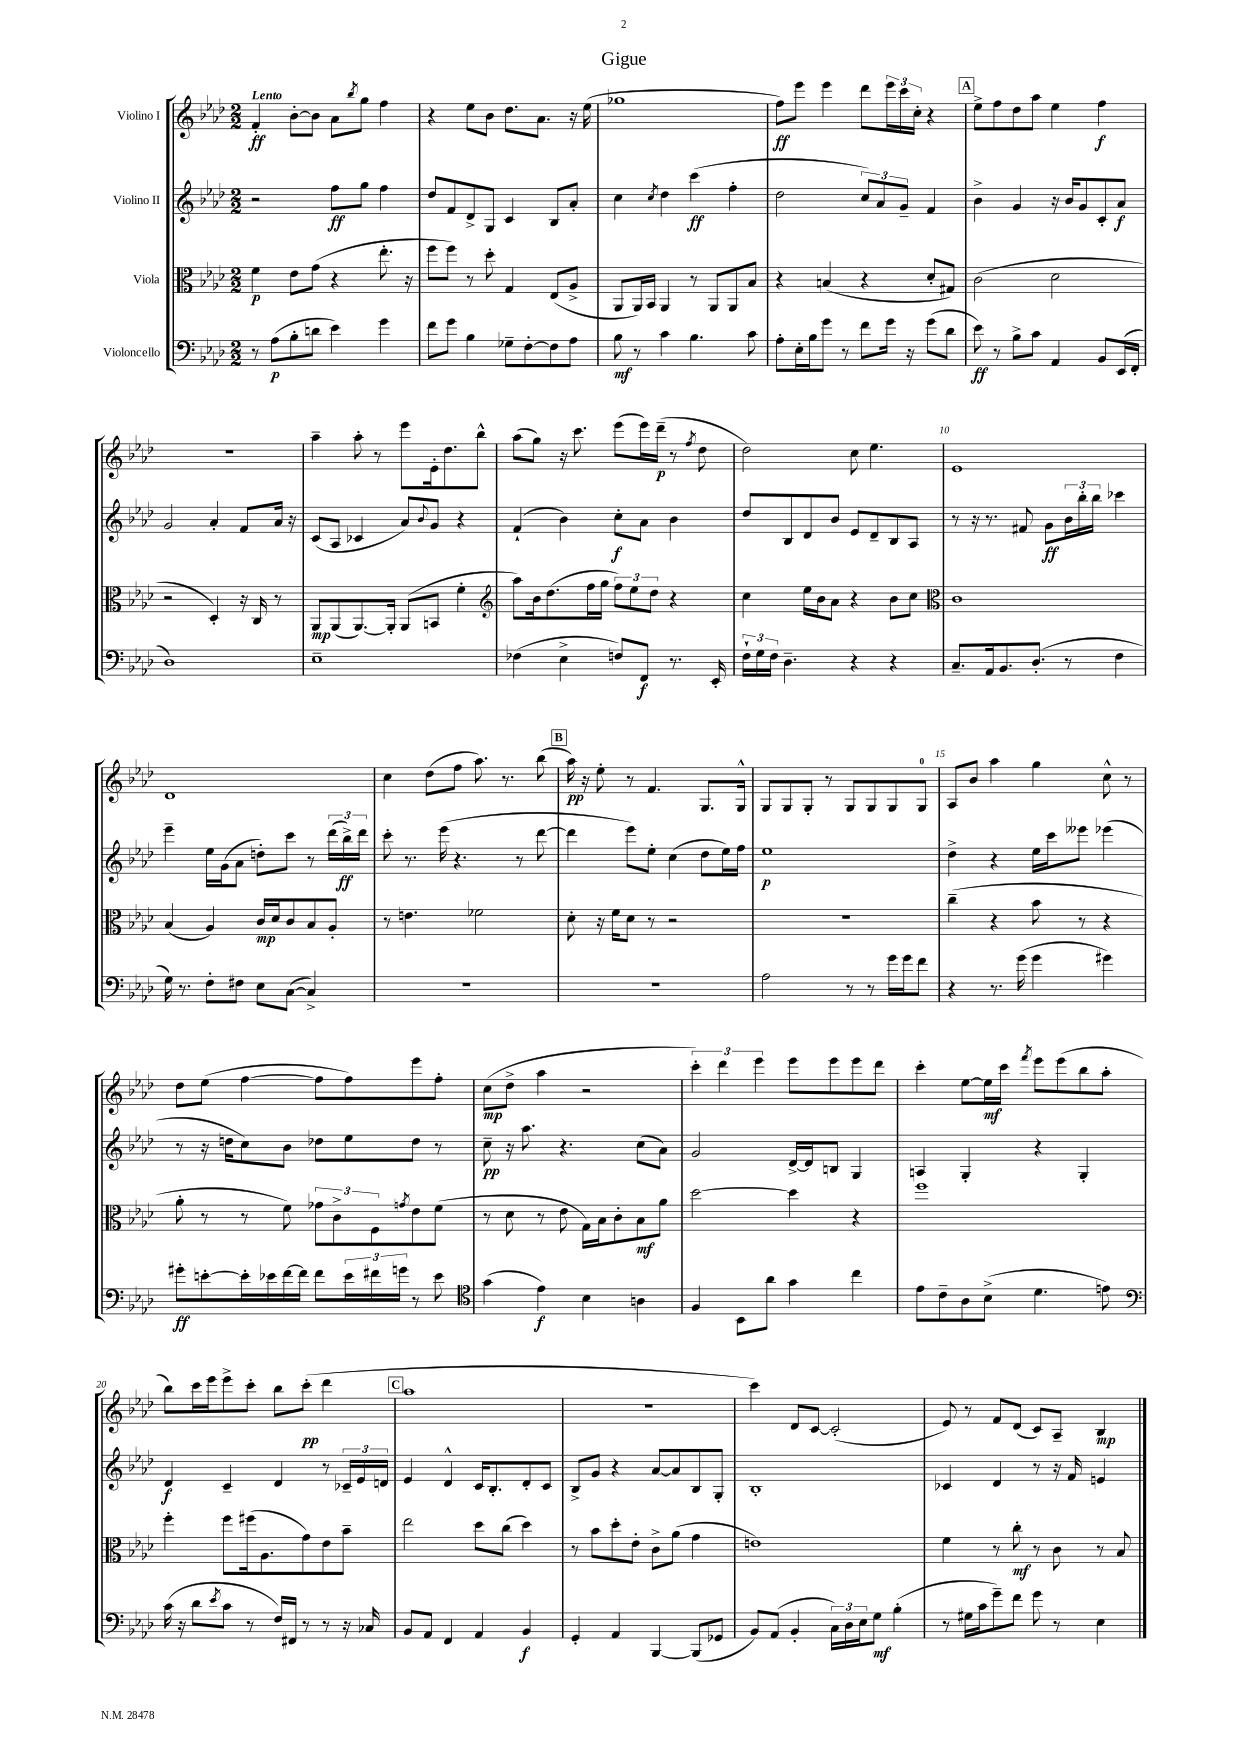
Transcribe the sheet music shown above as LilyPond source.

\header { title = "Gigue" }
<<
\new StaffGroup <<
\new Staff = "s0" \with { instrumentName = "Violino I" } {
    \clef treble \key aes \major \numericTimeSignature \time 2/2 \tempo "Lento"
    f'4-.\ff bes'8~-. bes'8 aes'8 \acciaccatura { bes''8 } g''8 f''4 |
    r4 ees''8 bes'8 des''8. aes'8. r16 ees''16( |
    ges''1 |
    f''8\ff) ees'''8 ees'''4 des'''8 \tuplet 3/2 { ees'''16 c'''16 c''16-. } r4 |
    \mark \markup { \box "A" } ees''8-> f''8 des''8 aes''8 ees''4 f''4\f |
    R1 |
    aes''4-- aes''8-. r8 ees'''8 ees'16-. des''8. bes''8-^ |
    aes''8( g''8) r16 c'''8. ees'''8( ees'''16) des'''16--\p( r8 \acciaccatura { f''8 } des''8 |
    des''2) c''8 ees''4. |
    ees'1 |
    des'1 |
    c''4 des''8( f''8 aes''8.) r8. bes''8( |
    \mark \markup { \box "B" } aes''16\pp) r16 ees''8-. r8 f'4. g8. g16-^ |
    g8 g8 g8-. r8 g8 g8 g8 g8-0 |
    aes8 bes'8 aes''4 g''4 c''8-^ r8 |
    des''8 ees''8( f''4~ f''8 f''8) ees'''8 f''8-. |
    c''8\mp( des''8-> aes''4 r2 |
    \tuplet 3/2 { c'''4-.) des'''4 ees'''4 } ees'''8 ees'''8 ees'''8 des'''8 |
    c'''4-. ees''8~ ees''16\mf c'''16 \acciaccatura { f'''8 } ees'''8 ees'''8( bes''8 aes''8-. |
    bes''8) c'''16 ees'''16 ees'''8-> c'''8-. bes''8 c'''8-.\pp( des'''4 |
    \mark \markup { \box "C" } aes''1 |
    r1 |
    c'''4) des'8 c'8~ c'2-.( |
    ees'8) r8 f'8 des'8( c'8) aes8-- bes4\mp \bar "|." |
}
\new Staff = "s1" \with { instrumentName = "Violino II" } {
    \clef treble \key aes \major \numericTimeSignature \time 2/2
    r2 f''8\ff g''8 f''4 |
    des''8 f'8 des'8-> g8 c'4 bes8 aes'8-. |
    c''4 \acciaccatura { c''8 } des''4 c'''4\ff( f''4-. |
    des''2 \tuplet 3/2 { c''8) aes'8 g'8-- } f'4 |
    \mark \markup { \box "A" } bes'4-> g'4 r16 bes'16 g'8 c'8-. aes'8\f |
    g'2 aes'4-. f'8 aes'16 r16 |
    c'8( aes8 ces'4 aes'8) \appoggiatura { bes'8 } g'8 r4 |
    f'4-!( bes'4) c''8-.\f aes'8 bes'4 |
    des''8 bes8 des'8 bes'8 ees'8 des'8-- bes8 aes8 |
    r8 r16 r8. fis'8 g'8\ff \tuplet 3/2 { bes'16 bes''16-. bes''16 } ces'''4 |
    ees'''4-- ees''16 g'16( aes'8 d''8-.) c'''8 r8 \tuplet 3/2 { des'''16( bes''16->\ff) des'''16 } |
    c'''8-. r8. ees'''16( r4. r8 des'''8~ |
    \mark \markup { \box "B" } des'''4 ees'''8) ees''8-. c''4( des''8 ees''16) f''16 |
    ees''1\p |
    des''4-> r4 ees''16 c'''16 eeses'''8 ees'''4( |
    r8 r16 d''16 c''8) bes'8 des''8 ees''8 des''8 r8 |
    c''8--\pp r16 aes''8. r4. c''8( aes'8) |
    g'2 des'16~-> des'16 b8 g4 |
    a4 g4-. r4 g4-. |
    des'4\f c'4-- des'4 r8 \tuplet 3/2 { ces'16-- ees'16 d'16 } |
    \mark \markup { \box "C" } ees'4 des'4-^ c'16 bes8.-. des'8-. c'8 |
    bes8-> g'8 r4 aes'8~ aes'8 bes8 g8-. |
    bes1-. |
    ces'4 des'4 r8 r16 f'16 e'4 \bar "|." |
}
\new Staff = "s2" \with { instrumentName = "Viola" } {
    \clef alto \key aes \major \numericTimeSignature \time 2/2
    f'4\p ees'8 g'8( r4 ees''8.-. r16 |
    f''8 f''8) r8 des''8-. g4 ees8( aes8-> |
    aes,8 aes,16) bes,16 aes,4 r8 aes,8 aes,8 bes8 |
    r4 b4( r4 des'8-. gis8) |
    \mark \markup { \box "A" } c'2( des'2 |
    r2 des4-.) r16 c16 r8 |
    aes,8\mp aes,8( aes,8.~) aes,16-. aes,8( b,8 f'4-. |
    \clef treble aes''8) bes'16 des''8.( f''16 g''16 \tuplet 3/2 { f''8) ees''8 des''8 } r4 |
    c''4 ees''16 bes'16 aes'8 r4 bes'8 c''8 |
    \clef alto c'1 |
    bes4( aes4) c'16\mp des'16 c'8 bes8 aes8-. |
    r8 e'4. fes'2 |
    \mark \markup { \box "B" } des'8-. r16 f'16 des'8 r8 r2 |
    R1 |
    c''4--( r4 bes'8 r8 r4 |
    aes'8-. r8 r8 f'8) \tuplet 3/2 { ges'8 c'8-> f8 } \acciaccatura { g'8 } ees'8 f'8( |
    r8 des'8 r8 ees'8 g16) bes16 c'8-. bes8\mf aes'8 |
    des''2~ des''4 r4 |
    f''1 |
    f''4-. f''8 fis''16( aes8. g'8) ees'8 bes'8-- |
    \mark \markup { \box "C" } ees''2 des''8 c''8( des''4) |
    r8 bes'8 des''8-. ees'8-. c'8-> aes'8( g'4 |
    e'1) |
    f'4 r8 c''8-.\mf r8 c'8 r8 bes8 \bar "|." |
}
\new Staff = "s3" \with { instrumentName = "Violoncello" } {
    \clef bass \key aes \major \numericTimeSignature \time 2/2
    r8 aes8\p( bes8-. d'8 ees'4) g'4 |
    f'8 g'8 bes4 ges8-- f8~-. f8 aes8 |
    bes8\mf r8 c'4 bes4. c'8 |
    aes8-. ees16-. bes16 g'8 r8 f'8 g'16 r16 g'8( des'8 |
    \mark \markup { \box "A" } ees'8\ff) r8 bes8-> c'8 aes,4 bes,8 ees,16( f,16-. |
    des1) |
    ees1-- |
    fes4( ees4-> f8) f,8\f r8. ees,16-. |
    \tuplet 3/2 { f16-! g16 f16 } des4.-- r4 r4 |
    c8.-- aes,16 bes,8. des8.-.( r8 f4 |
    g16) r8. f8-. fis8 ees8 c8~( c4->) |
    R1 |
    \mark \markup { \box "B" } R1 |
    aes2 r8 r8 g'16 g'16 f'8 |
    r4 r8. g'16( g'4 gis'4) |
    gis'8-.\ff e'8~-. e'16-. ees'16 f'16~ f'16 f'8 \tuplet 3/2 { ees'16 fis'16 g'16 } r8 ees'8 |
    \clef tenor g'4( ees'4\f) bes4 a4 |
    f4 bes,8 aes'8 g'4 c''4 |
    ees'8 c'8-- aes8 bes8->( des'4. e'8) |
    \clef bass c'16( r16 des'8 \acciaccatura { ees'8 } c'8 r8 f16) fis,16 r8 r8 r16 ces16 |
    \mark \markup { \box "C" } bes,8 aes,8 f,4 aes,4 bes,4\f |
    g,4-. aes,4 bes,,4~ bes,,8( ges,8 |
    bes,8) aes,8( bes,4-. \tuplet 3/2 { c16) des16 ees16 } g8\mf bes4-.( |
    r8 gis16 c'16 g'8--) f'8 g'8 r8 ees4 \bar "|." |
}
>>
>>
\layout { \context { \Score \override BarNumber.break-visibility = ##(#f #t #t) barNumberVisibility = #(every-nth-bar-number-visible 5) } }
